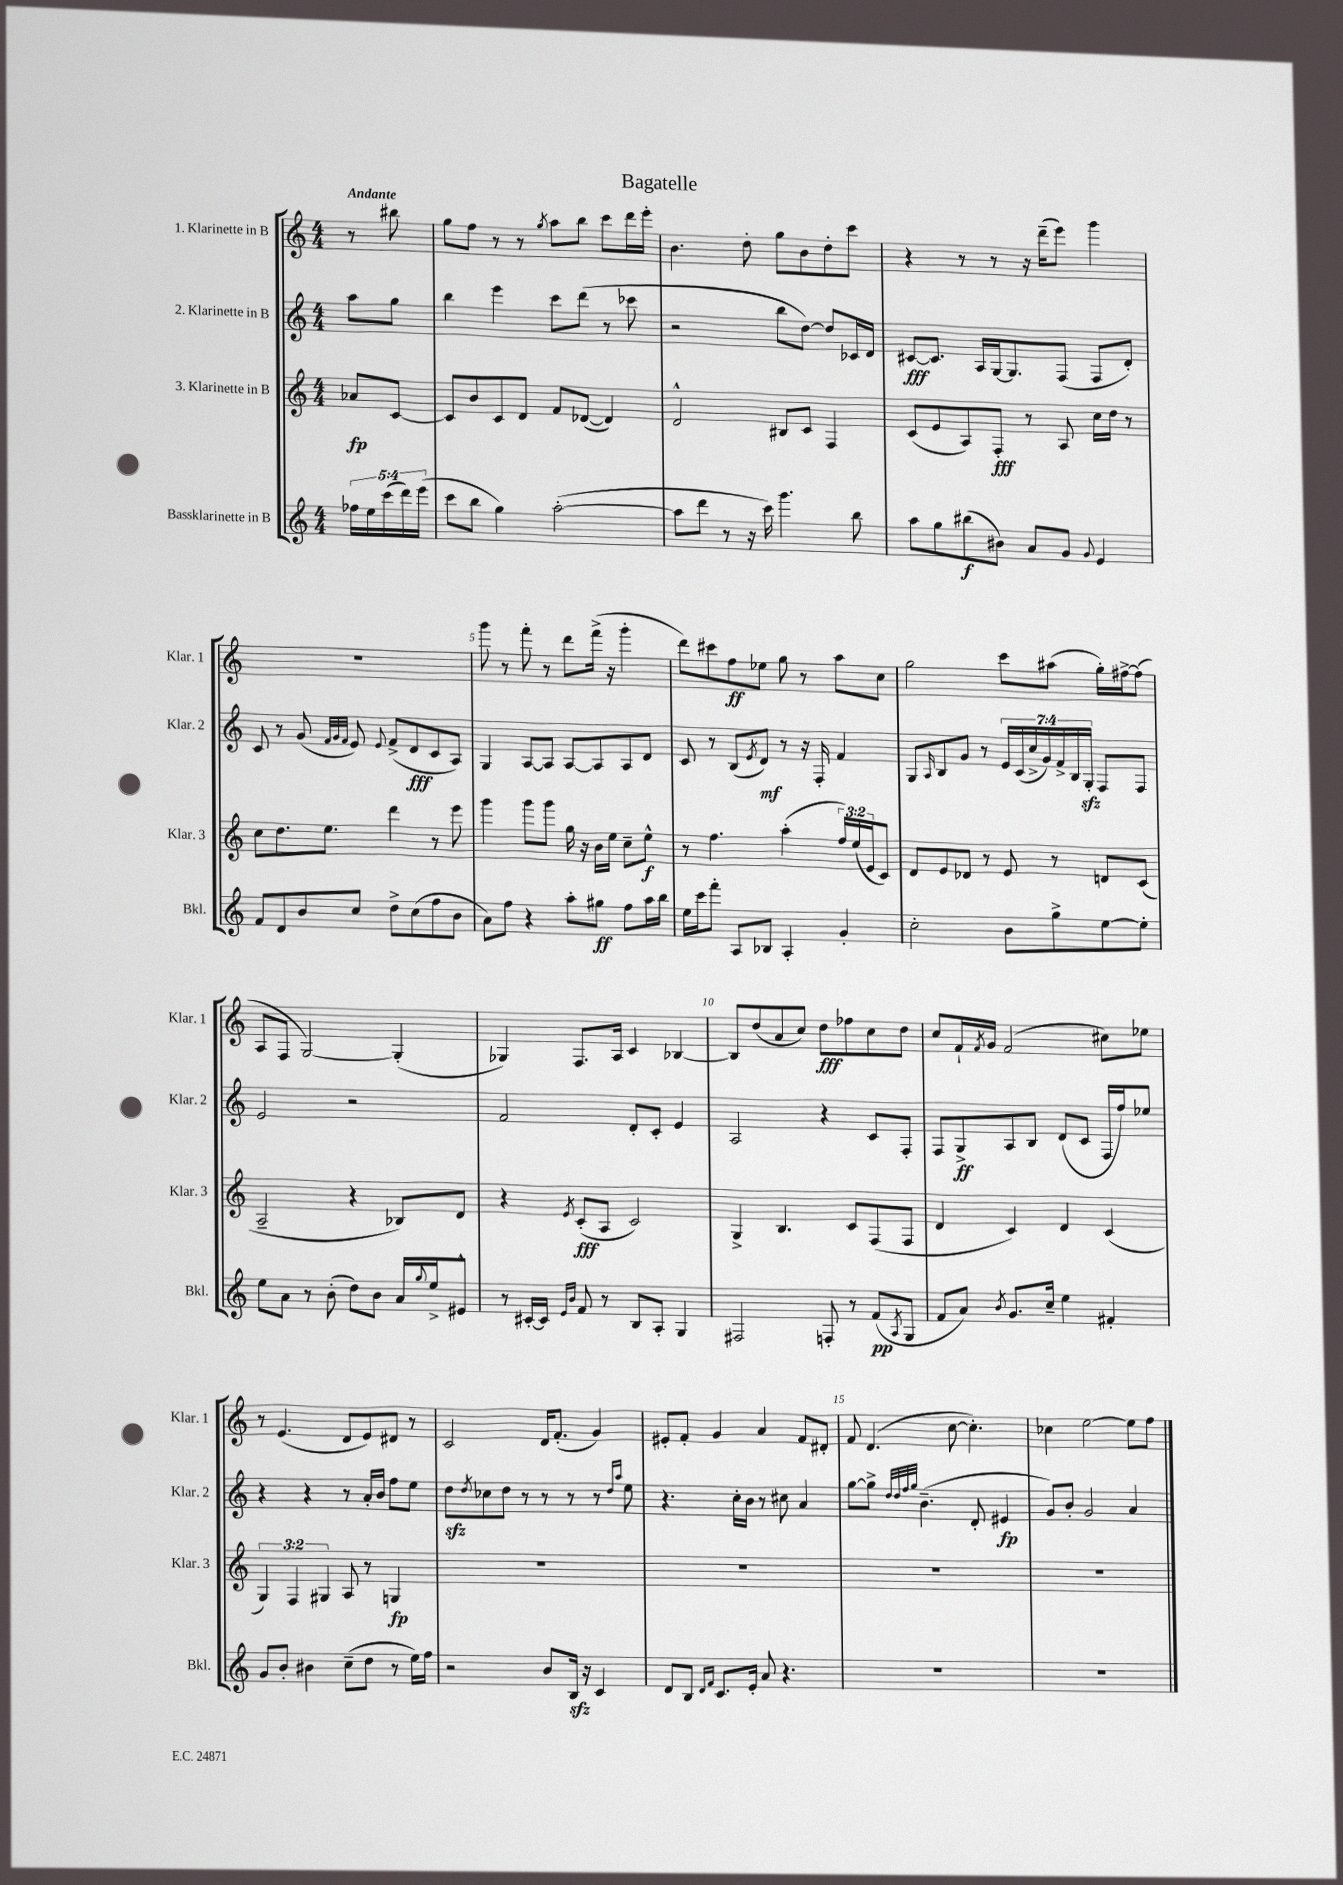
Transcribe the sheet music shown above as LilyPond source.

\header { title = "Bagatelle" }
<<
\new StaffGroup <<
\new Staff = "s0" \with { instrumentName = "1. Klarinette in B" shortInstrumentName = "Klar. 1" } {
    \clef treble \key c \major \numericTimeSignature \time 4/4 \partial 4 \tempo "Andante"
    r8 bis''8 |
    g''8 f''8 r8 r8 \acciaccatura { g''8 } a''8 b''8 c'''8 d'''16 e'''16-. |
    b'4. d''8-. g''8 b'8 d''8-. c'''8 |
    r4 r8 r8 r16 d'''16--( e'''8) g'''4 |
    R1 |
    g'''8 r8 f'''8-. r8 d'''8 f'''16->( r16 g'''4-. |
    d'''8) cis'''8 f''8\ff ees''8 g''8 r8 a''8 c''8 |
    g''2 c'''8 ais''8( g''16-.) fis''16~-> fis''8( |
    a8 f8 g2~) g4-.( |
    ges4) f8. a16 c'4 bes4~ |
    bes8 d''8( a'8 c''8) d''8\fff fes''8 c''8 d''8 |
    c''8 f'16-! \acciaccatura { f'8 } g'16 f'2( cis''8) ees''8 |
    r8 e'4.( d'8 e'8) dis'8 r8 |
    c'2 d'16 f'8.-.( g'4) |
    eis'8-. f'8-. g'4 a'4 f'8 dis'8-. |
    f'8 d'4.( c''8~ c''4.-.) |
    ces''4 e''2~ e''8 f''8 \bar "|." |
}
\new Staff = "s1" \with { instrumentName = "2. Klarinette in B" shortInstrumentName = "Klar. 2" } {
    \clef treble \key c \major \numericTimeSignature \time 4/4 \override Staff.TupletNumber.text = #tuplet-number::calc-fraction-text \partial 4
    a''8 g''8 |
    b''4 e'''4 c'''8 d'''8( r8 ces'''8 |
    r2 b''8 d''8~) d''8 ces'16 d'16 |
    cis'8~\fff cis'8. a16 g16~ g8. f8( f8 d'8-.) |
    c'8 r8 g'8( \grace { f'32 g'32 f'32 } e'8) \appoggiatura { e'8 } f'8->( d'8\fff c'8 a8) |
    g4 a8~ a8 a8~ a8 a8 d'8 |
    c'8 r8 b8( \acciaccatura { e'8 } d'8\mf) r8 r16 f16-. f'4 |
    g8 \grace { a16 } b8 g'8 r8 \tuplet 7/4 { e'16 c'16( c''16-> g'16) f'16-> b16 g16-.\sfz } f8 f8 |
    e'2 r2 |
    f'2 d'8-. c'8-. e'4 |
    a2 r4 c'8 f8-. |
    f8 g8->\ff a8 b8 d'8( c'8 f16 f''16) ees''8 |
    r4 r4 r8 a'16-. b'16 f''8 e''8 |
    d''8\sfz \acciaccatura { d''8 } ces''8 d''8 r8 r8 r8 r8 \grace { d''16 a''16 } e''8 |
    r4. c''16-. b'16 r8 cis''8 a'4 |
    g''8~ g''8-> \grace { d''32 d''32 f''32 g''32 } b'4.--( d'8-. eis'4\fp |
    g'8) b'8-. g'2 a'4 \bar "|." |
}
\new Staff = "s2" \with { instrumentName = "3. Klarinette in B" shortInstrumentName = "Klar. 3" } {
    \clef treble \key c \major \numericTimeSignature \time 4/4 \override Staff.TupletNumber.text = #tuplet-number::calc-fraction-text \partial 4
    aes'8\fp c'8~ |
    c'8 b'8 c'8 d'8 f'8 des'8~( des'4) |
    d'2-^ bis8 c'8 f4 |
    c'8( e'8 a8) f8-.\fff r8 a8 c''16 d''16 r8 |
    c''8 d''8. e''8. d'''4 r8 e'''8 |
    g'''4 g'''8 g'''8 g''16 r16 b'16 e''16 c''8-- e''8-^\f |
    r8 f''4. a''4-.( \tuplet 3/2 { f''16) e''16( e'16 } c'8) |
    d'8 e'8 des'8 r8 e'8 r8 d'8 c'8( |
    a2-- r4 bes8) d'8 |
    r4 \acciaccatura { e'8 } c'8-.\fff( a8 c'2) |
    g4-> b4. c'8 f8( f8 |
    d'4 c'4) d'4 c'4( |
    \tuplet 3/2 { g4) f4 gis4 } a8 r8 g4\fp |
    R1 |
    R1 |
    R1 |
    R1 \bar "|." |
}
\new Staff = "s3" \with { instrumentName = "Bassklarinette in B" shortInstrumentName = "Bkl." } {
    \clef treble \key c \major \numericTimeSignature \time 4/4 \override Staff.TupletNumber.text = #tuplet-number::calc-fraction-text \partial 4
    \tuplet 5/4 { fes''16 e''16 c'''16( d'''16) e'''16( } |
    c'''8 b''8 g''4) a''2~-.( |
    a''8 d'''8 r8 r16 c'''16) g'''4. b''8 |
    a''8 g''8 bis''8\f( bis'8) a'8 g'8 \appoggiatura { g'8 } e'4 |
    f'8 d'8 b'8 c''8 d''8-> c''8( f''8 b'8 |
    a'8) f''8 r4 a''8-. gis''8\ff f''8 a''16 b''16 |
    e''16 c'''16 f'''8-. a8 bes8 a4-. g'4-. |
    c''2-. b'8 g''8-> e''8~ e''8-. |
    e''8 a'8 r8 b'8-.( d''8) b'8 a'16 \appoggiatura { g''8 } e''16-> eis'8-^ |
    r8 cis'16~-. cis'16 \grace { e'16 b'16 } f'8 r8 b8 a8-. g4 |
    fis2 f8-. r8 f'8\pp( \acciaccatura { a8 } g8 |
    f'8 a'8) \acciaccatura { b'8 } g'8. c''16-- e''4 fis'4-. |
    g'8 b'8-. bis'4 c''8--( d''8 r8 e''16) f''16 |
    r2 b'8 b16\sfz r16 c'4 |
    d'8 b8 \grace { d'16 f'16 } c'8. e'16-. a'8 r4. |
    R1 |
    R1 \bar "|." |
}
>>
>>
\layout { \context { \Score \override BarNumber.break-visibility = ##(#f #t #t) barNumberVisibility = #(every-nth-bar-number-visible 5) } }
